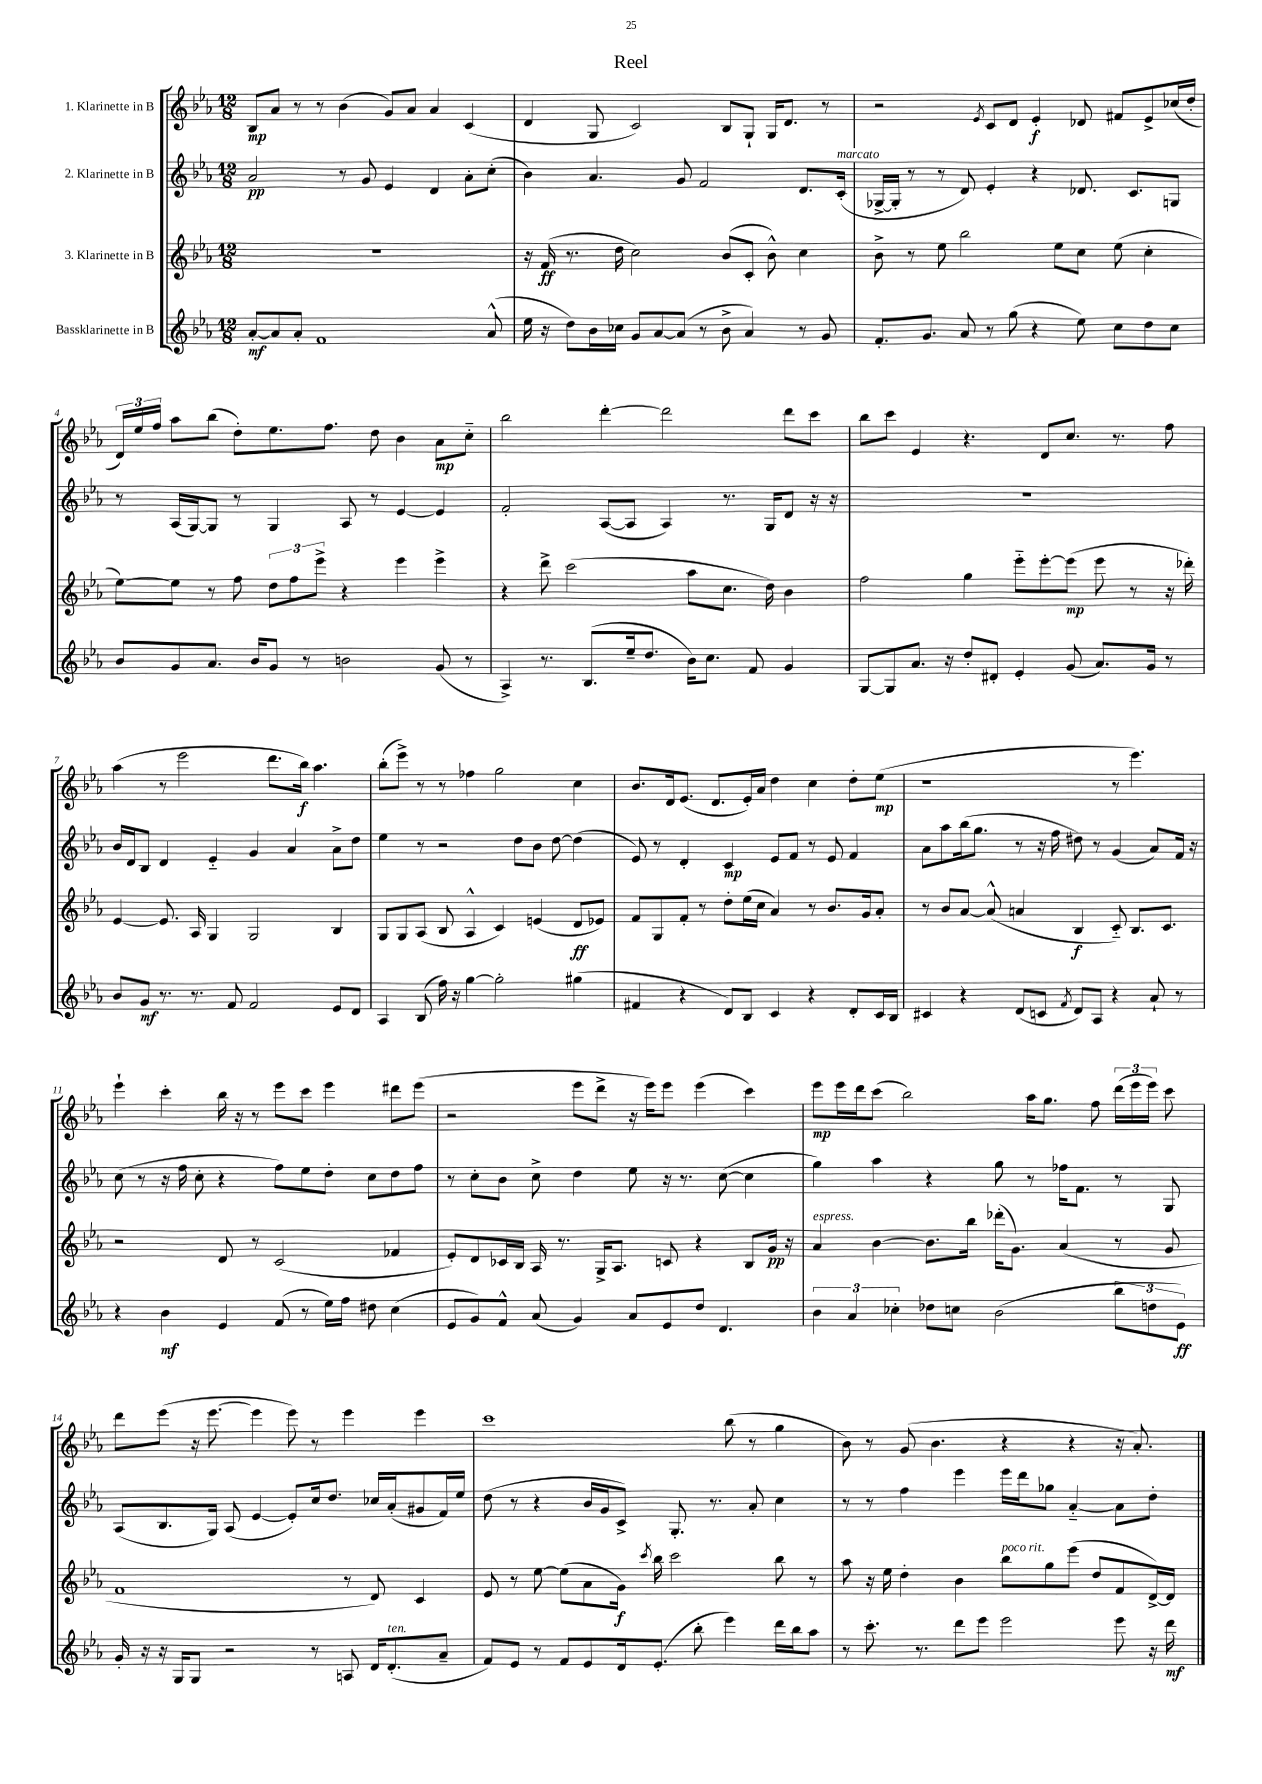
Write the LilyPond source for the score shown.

\header { title = "Reel" }
<<
\new StaffGroup <<
\new Staff = "s0" \with { instrumentName = "1. Klarinette in B" } {
    \clef treble \key ees \major \numericTimeSignature \time 12/8
    \autoBeamOff bes8[\mp aes'8] r8 r8 bes'4( g'8[) aes'8] aes'4 c'4( |
    d'4 g8 c'2) bes8[ g8]-! g16[ d'8.] r8 |
    r2 \acciaccatura { ees'8 } c'8[ d'8] ees'4-.\f des'8 fis'8[ ees'8-> ces''16( d''16]-. |
    \tuplet 3/2 { d'16[) ees''16 f''16] } aes''8[ bes''8]( d''8[-.) ees''8. f''8.] d''8 bes'4 aes'8[\mp c''8]-_ |
    bes''2 d'''4~-. d'''2 d'''8[ c'''8] |
    bes''8[ c'''8] ees'4 r4. d'8[ c''8.] r8. f''8 |
    aes''4( r8 ees'''2 d'''8.[ bes''16]\f) aes''4. |
    bes''8[-.( ees'''8]->) r8 r8 fes''4 g''2 c''4 |
    bes'8.[ d'16 ees'8.]( d'8.[ ees'16-.) aes'16] d''4 c''4 d''8[-. ees''8]\mp( |
    r1 r8 ees'''4.) |
    ees'''4-! c'''4-. bes''16 r16 r8 ees'''8[ c'''8] ees'''4 dis'''8[ ees'''8]( |
    r2 ees'''8[ d'''8]-> r16 ees'''16[) ees'''8] ees'''4( c'''4) |
    ees'''8[\mp ees'''16 d'''16 c'''8]( bes''2) aes''16[ g''8.] f''8 \tuplet 3/2 { d'''16[( ees'''16 ees'''16]) } c'''8 |
    d'''8[ ees'''8]( r16 ees'''8.~ ees'''4 ees'''8) r8 ees'''4 ees'''4 |
    c'''1 bes''8( r8 g''4 |
    bes'8) r8 g'8( bes'4. r4 r4 r16 aes'8.-.) \bar "|." |
}
\new Staff = "s1" \with { instrumentName = "2. Klarinette in B" } {
    \clef treble \key ees \major \numericTimeSignature \time 12/8
    \autoBeamOff aes'2\pp r8 g'8 ees'4 d'4 aes'8[-. c''8]-.( |
    bes'4) aes'4. g'8 f'2 d'8.[ c'16]-.^\markup { \italic "marcato" }( |
    ges16[~-> ges16]-. r8 r8 d'8) ees'4-. r4 des'8. c'8.[ g8] |
    r8 aes16[( g16~) g8] r8 g4 aes8 r8 ees'4~ ees'4 |
    f'2-. aes8[~( aes8] aes4) r8. g16[ d'8] r16 r16 |
    R1. |
    bes'16[ d'16 bes8] d'4 ees'4-_ g'4 aes'4 aes'8[-> d''8] |
    ees''4 r8 r2 d''8[ bes'8] d''8~ d''4( |
    ees'8) r8 d'4-. c'4\mp ees'8[ f'8] r8 ees'8 f'4 |
    aes'8[ aes''8 bes''16( g''8.] r8 r16 f''16 dis''8) r8 g'4( aes'8[) f'16] r16 |
    c''8( r8 r16 f''16 c''8-. r4 f''8[) ees''8 d''8]-. c''8[ d''8 f''8] |
    r8 c''8[-. bes'8] c''8-> d''4 ees''8 r16 r8. c''8~( c''4 |
    g''4) aes''4 r4 g''8 r8 fes''16[ f'8.] r8 g8 |
    aes8[( bes8. g16]) aes8( ees'4~ ees'8[-.) c''16 d''8.] ces''16[ aes'16-.( gis'8 f'16) ees''16] |
    d''8( r8 r4 bes'16[ g'16 c'8]->) g8.-. r8. aes'8-. c''4 |
    r8 r8 f''4 ees'''4 ees'''16[ d'''16 ges''8] aes'4~-_ aes'8[ d''8]-. \bar "|." |
}
\new Staff = "s2" \with { instrumentName = "3. Klarinette in B" } {
    \clef treble \key ees \major \numericTimeSignature \time 12/8
    \autoBeamOff R1. |
    r16 f'16\ff( r8. d''16 c''2) bes'8[( c'8]-. bes'8-^) c''4 |
    bes'8-> r8 ees''8 bes''2 ees''8[ c''8] ees''8( c''4-. |
    ees''8[~) ees''8] r8 f''8 \tuplet 3/2 { d''8[ f''8 ees'''8]-> } r4 ees'''4 ees'''4-> |
    r4 d'''8-> c'''2( aes''8[ c''8.] d''16) bes'4 |
    f''2 g''4 ees'''8[-_ ees'''8~-. ees'''8]\mp( ees'''8 r8 r16 des'''16-.) |
    ees'4~ ees'8. aes16 g4 g2 bes4 |
    g8[ g8 aes8]( bes8 aes4-^ c'4) e'4( d'8[\ff ees'8]) |
    f'8[ g8 f'8]-. r8 d''8[-. ees''16( c''16] aes'4) r8 bes'8.[ g'16 aes'8]-. |
    r8 bes'8[ aes'8]~ aes'8-^( a'4 bes4\f c'8-_) bes8.[ c'8.] |
    r2 d'8 r8 c'2( fes'4 |
    ees'8[-.) d'8 ces'16 bes16] aes16 r8. g16[-> aes8.] c'8 r4 bes8[ g'16]\pp r16 |
    aes'4^\markup { \italic "espress." } bes'4~ bes'8.[ bes''16] des'''16[-.( g'8.]) aes'4( r8 g'8 |
    f'1 r8 d'8) c'4 |
    ees'8 r8 ees''8~ ees''8[( aes'8 g'16]\f) \acciaccatura { c'''8 } bes''16 c'''2 bes''8 r8 |
    aes''8 r16 ees''16 d''4-. bes'4 bes''8[^\markup { \italic "poco rit." } g''8 ees'''8]( d''8[ f'8 d'16~->) d'16] \bar "|." |
}
\new Staff = "s3" \with { instrumentName = "Bassklarinette in B" } {
    \clef treble \key ees \major \numericTimeSignature \time 12/8
    \autoBeamOff aes'8[~-.\mf aes'8 aes'8]-. f'1 aes'8-^( |
    ees''16 r16 d''8[) bes'16 ces''16] g'8[ aes'8~ aes'8]( r8 bes'8-> aes'4) r8 g'8 |
    f'8.[-. g'8.] aes'8 r8 g''8( r4 ees''8) c''8[ d''8 c''8] |
    bes'8[ g'8 aes'8.] bes'16[ g'8] r8 b'2 g'8( r8 |
    aes4->) r8. bes8.[( ees''16-- d''8.] bes'16[) c''8.] f'8 g'4 |
    g8[~ g8 aes'8.] r16 d''8[-. dis'8]-. ees'4-. g'8( aes'8.[) g'16] r8 |
    bes'8[ g'8]\mf r8. r8. f'8 f'2 ees'8[ d'8] |
    aes4 bes8( f''16) r16 g''4~ g''2-. gis''4( |
    fis'4 r4 d'8[) bes8] c'4 r4 d'8[-. c'16 bes16] |
    cis'4 r4 d'8[( c'8] \acciaccatura { f'8 } d'8[) aes8] r4 aes'8-! r8 |
    r4 bes'4\mf ees'4 f'8( r8 ees''16[) f''16] dis''8 c''4( |
    ees'8[ g'8) f'8]-^ aes'8( g'4) aes'8[ ees'8 d''8] d'4. |
    \tuplet 3/2 { bes'4 aes'4 ces''4-. } des''8[ c''8] bes'2( \tuplet 3/2 { bes''8[ d''8 ees'8]\ff) } |
    g'16-. r16 r16 g16[ g8] r2 r8 a8 d'16[ d'8.-.^\markup { \italic "ten." }( aes'8]-- |
    f'8[) ees'8] r8 f'8[ ees'8 d'16 ees'8.]-.( bes''8-. ees'''4) d'''16[ bes''16 aes''8] |
    r8 c'''8.-. r8. d'''8[ ees'''8] ees'''2 ees'''8 r16 d'''16\mf \bar "|." |
}
>>
>>
